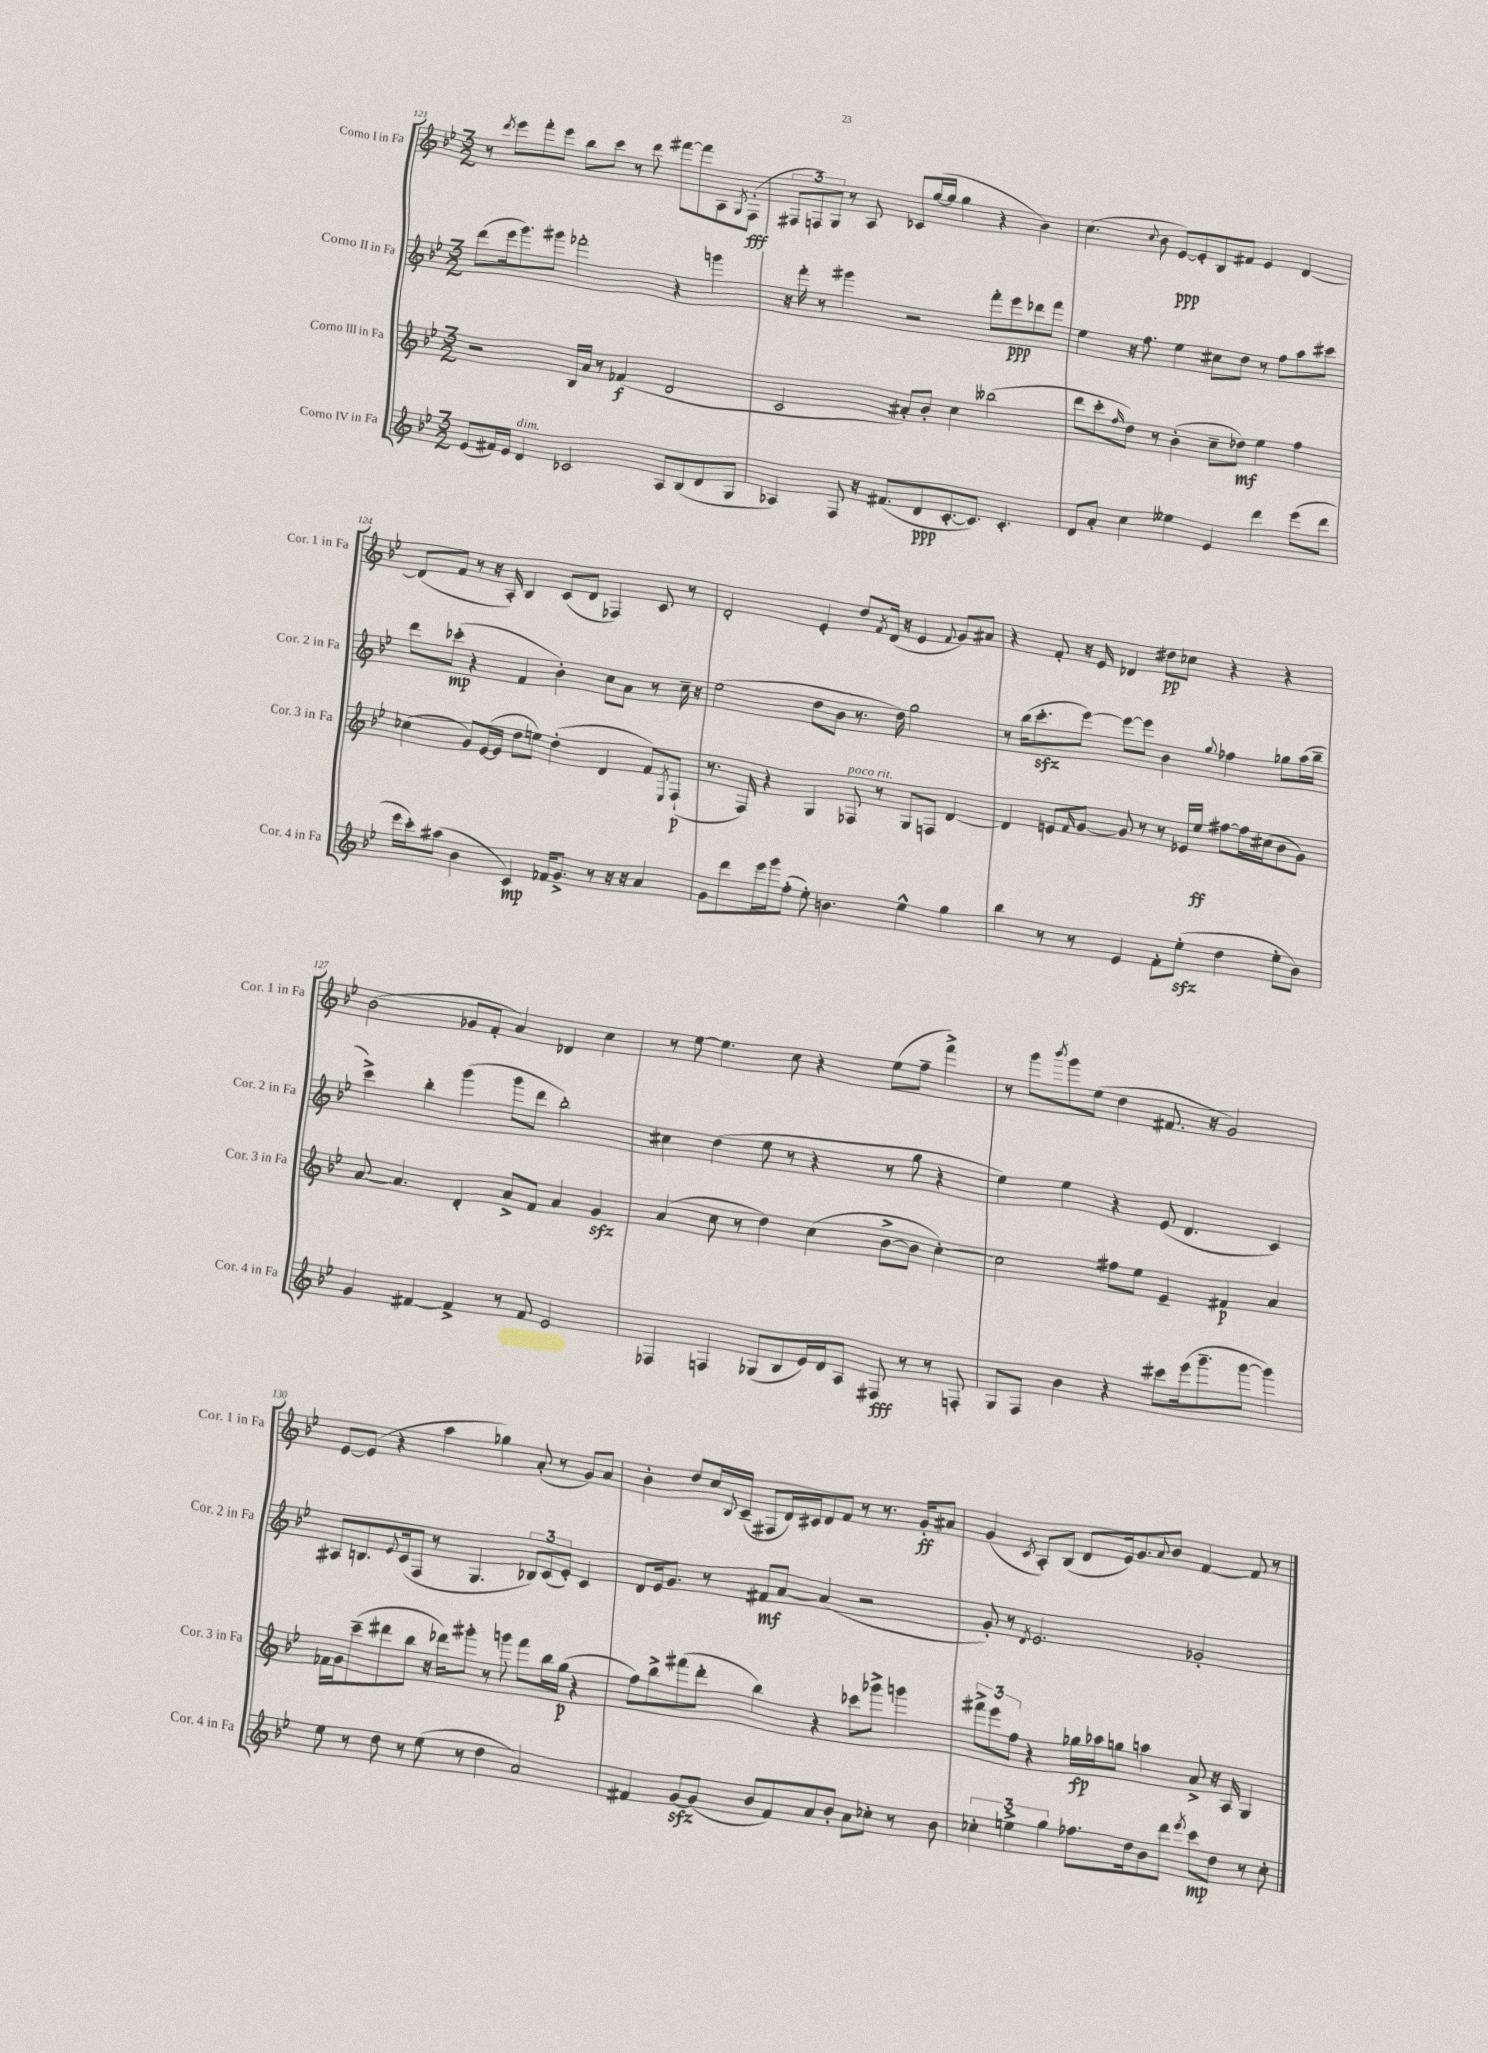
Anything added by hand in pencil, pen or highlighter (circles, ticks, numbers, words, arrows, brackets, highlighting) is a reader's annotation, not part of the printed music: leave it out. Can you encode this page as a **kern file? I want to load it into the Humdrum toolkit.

**kern	**kern	**kern	**kern
*staff4	*staff3	*staff2	*staff1
*clefG2	*clefG2	*clefG2	*clefG2
*k[b-e-]	*k[b-e-]	*k[b-e-]	*k[b-e-]
*M3/2	*M3/2	*M3/2	*M3/2
(8e-/L	2r	(8ddd\L	8r
.	.	.	8qddd/
16f#/L)	.	16eee-\k	8eee-\L
16e-/JJ	.	8.ggg\)	.
4d/	.	.	8fff'\
.	.	8ggg#\J	8eee-\J
2c-/	16B-/LL	2fff-'\	8bb-\L
.	16a/JJ	.	.
.	8r	.	8ccc\J
.	(4f-/	.	8r
.	.	.	8ddd\
8A/L	2d/	4r	[8fff#\L
(8B-/	.	.	8fff#\]
8d/	.	4ggg\	8A\
.	.	.	8qG/
8G/J	.	.	(8F'\J
=	=	=	=
4A-/)	2c/	16r	12F#/L
.	.	16fff'\	.
.	.	.	12F/)
.	.	8r	.
.	.	.	12G/J
8F/	.	4ggg#\	8r
16r	.	.	8A/
(8.f#/L	.	.	.
.	8a#'/L)	2r	8c-/L
8d/	8b-'/J	.	([16gg/L
.	.	.	16gg/]JJ
[8.c'/	4cc\	.	4gg\
8.c/]J)	.	.	.
.	(2bb--\	8fff'\L	4r
4.c'/	.	8eee-\	.
.	.	8ddd-\	4b-\)
.	.	8fff\J	.
=	=	=	=
8d/L	8ddd\L	4ee-\	(4.cc\
8a'/J	8ccc'\	.	.
.	16qqff/	.	.
4cc\	8dd\J)	16r	.
.	.	8.ff\	.
.	.	.	8qqcc/
.	8r	.	8b-\
4ee--\	(4b-'\	4ee-\	[8e-/L)
.	.	.	8e-'/]
4e-/	8cc~\L	8cc#\L	8B-/
.	8dd-\J)	8dd\J	8f#/J
4ddd\	4ee-\	8r	4e-/
.	.	8ff\L	.
(8eee-\L	4ff\	8aa\	[4d/
8ddd\J	.	8ccc#\J	.
=	=	=	=
16eee-\LL	(4cc-\	8ddd\L	(8d/]L
16ccc'\J)	.	.	.
(8aa#\J	.	(8ccc-'\J	8f/J
4b-\	8g/L)	4r	8r
.	([16e-/L	.	16r
.	16e-/]JJ	.	16A'/)
4c/)	8dd\L	4f/	4B-/
.	8ee\J)	.	.
16f-/LK	(4dd'\	4b-'\)	(8c/L
8.g^/J	.	.	.
.	.	.	8d/J
8r	4d/	8cc\L	4F-/)
16r	.	8a\J	.
16r	.	.	.
4a/	8f/L)	8r	8c/
.	8qE-/	.	.
.	(8F`/J	16cc~\	8r
.	.	16r	.
=	=	=	=
8g\L	8.r	(2ee-\	2d'/
8ddd\	.	.	.
.	16F/)	.	.
16eee-\L	4r	.	.
16ggg\J	.	.	.
(8ff'\J	.	.	.
8ee-'\)	4G/	8dd\L	4e-'/
4.b\	.	8b-\J	.
.	8F-/	8.r	8dd/L
.	.	.	8qf/
.	8r	.	(16d/Jk
.	.	16dd\)	16r
4ee-^^\	8G/L	2gg\	4e-/
.	8F/J	.	.
.	.	.	8qqf/
4gg\	[4d/	.	8g/L)
.	.	.	8a#/J
=	=	=	=
4bb-\	4d/]	8r	4r
.	.	(16bb-\LK	.
.	.	8.ccc'\	.
8r	8e/L	.	8f'/
.	16qqf/	.	.
8r	[8g/J	[8eee-\J)	16r
.	.	.	16e-/
4e-/	8g/]	8eee-\_L	4d-/
.	8r	8eee-\]J	.
8f'\L	8r	4b-\	8dd#\L
(8ee-'\J	16e-/LL	.	8cc-\J
.	16ee-/JJ	.	.
.	.	8qqgg/	.
4dd\	[8ff#\L	4ff-\	4r
.	16ff#\]L	.	.
.	(16cc#\J	.	.
8ee-'\L	8b-\	8gg-\L	4r
8b-\J)	8g\J)	(16aa\L	.
.	.	16bb-~\JJ	.
=	=	=	=
4g/	[8a/	4ccc^\)	(2b-\
.	4.a/]	.	.
[4f#/	.	4bb-'\	.
4f#^/]	4d'/	(4ggg\	8g-/L
.	.	.	8f'/J
8r	8a^/L	8ggg\L	4a/)
8f#/	8f/J	8ddd\J	.
2e-/	4a/	2bb-'\)	4d-/
.	4g/	.	4cc\
=	=	=	=
4F-/	(4a/	4cc#\	8r
.	.	.	[8ee-\
4F/	8cc\	(4dd\	4.ee-\]
.	8r	.	.
(8G-/L	4dd\)	8ee-\	.
8B-/	.	8r	8cc\
16e-/L)	(4cc\	4r	4r
16d/J	.	.	.
8A/J	.	.	.
8F#/	[8b-^\L	8r	(8ee-\L
8r	8b-\]J	8gg\	8ff~\J
8r	[4cc'\)	4r	4fff^\)
8F'/	.	.	.
=	=	=	=
8G/L	2cc\]	4ee-\)	8r
8F/J	.	.	8ggg\L
.	.	.	8qbbb-/
4b-\	.	4ee-\	8ggg\
.	.	.	(8ee-\J
4r	8ff#\L	4r	4dd\
.	8ee-\J	.	.
8ccc#\L	4e-~/	(8e-/	8.f#/
(16eee-\k	.	4.d/	.
8.ggg~\	.	.	16r
.	4f#/	.	2g/)
[8ggg\J	.	.	.
4ggg\])	4a/	4c/)	.
=	=	=	=
8ee-\	16f-\LL	8A#/L	[8e-/L
.	16g\J	.	.
8r	(8ccc~\	8.B/	(8e-/]J
8dd\	8ddd#\	.	4r
.	.	8qqe-/	.
.	.	(16c/k	.
8r	8bb-\J	8F/J	.
(8ee-\	16r	8r	4aa\
.	16ddd-\LK)	.	.
8r	8ggg#'\J	4.G/	.
4dd\	8r	.	4gg-\)
.	8ggg\	.	.
2a/)	8fff\L	12B-/L)	(8a'/
.	.	(12c/	.
.	16bb-\L	.	8r
.	.	12e-'/J)	.
.	(16gg\JJ	.	.
.	4r	4c/	8g/L)
.	.	.	8a/J
=	=	=	=
4f#/	8ff\L)	8d/L	4b-'\
.	8bb-^\	16e-/k	.
.	.	8.g/J	.
[8g/L	(8fff#\	.	8dd/L
(8g/]J	8ddd'\J	8r	16cc/L
.	.	.	8qqB-/
.	.	.	(16c~/JJ
8b-/L	4bb-\)	8f#/L	8F#/L
8f#/)	.	[8a/J	16d/L)
.	.	.	16c#/J
8a/	4r	(4a/]	8d/
8b-'/J	.	.	8f/J
8a\L	8ccc-\L	2r	8r
8cc-'\J	8ggg-^\J	.	8.r
8r	4ggg\	.	.
.	.	.	16g'/LK
8b-\	.	.	8a#/J
=	=	=	=
6cc-'\	12fff#^\L	8g'/)	(4g/
.	12eee-\	.	.
.	.	8r	.
6ee^\	12ff\J	.	.
.	.	8qd/	8qc/
.	4r	2.e-/	8A'/L)
6gg\	.	.	.
.	.	.	(8B-/J
8.ff-\L	16gg-\LL	.	8d/L
.	16aa-\J	.	.
.	8gg\J	.	16e-/k)
16dd\k	.	.	8.g/
8b-\	4aa\	.	.
.	.	.	8qqa/
8ddd\J	.	.	8b-/J
8qeee-/	.	.	.
8ccc\L	8a^/	2g-'/	[4f/
8dd\J	16r	.	.
.	16A/	.	.
8r	4G/	.	8f/]
8cc-'\	.	.	8r
==	==	==	==
*-	*-	*-	*-
